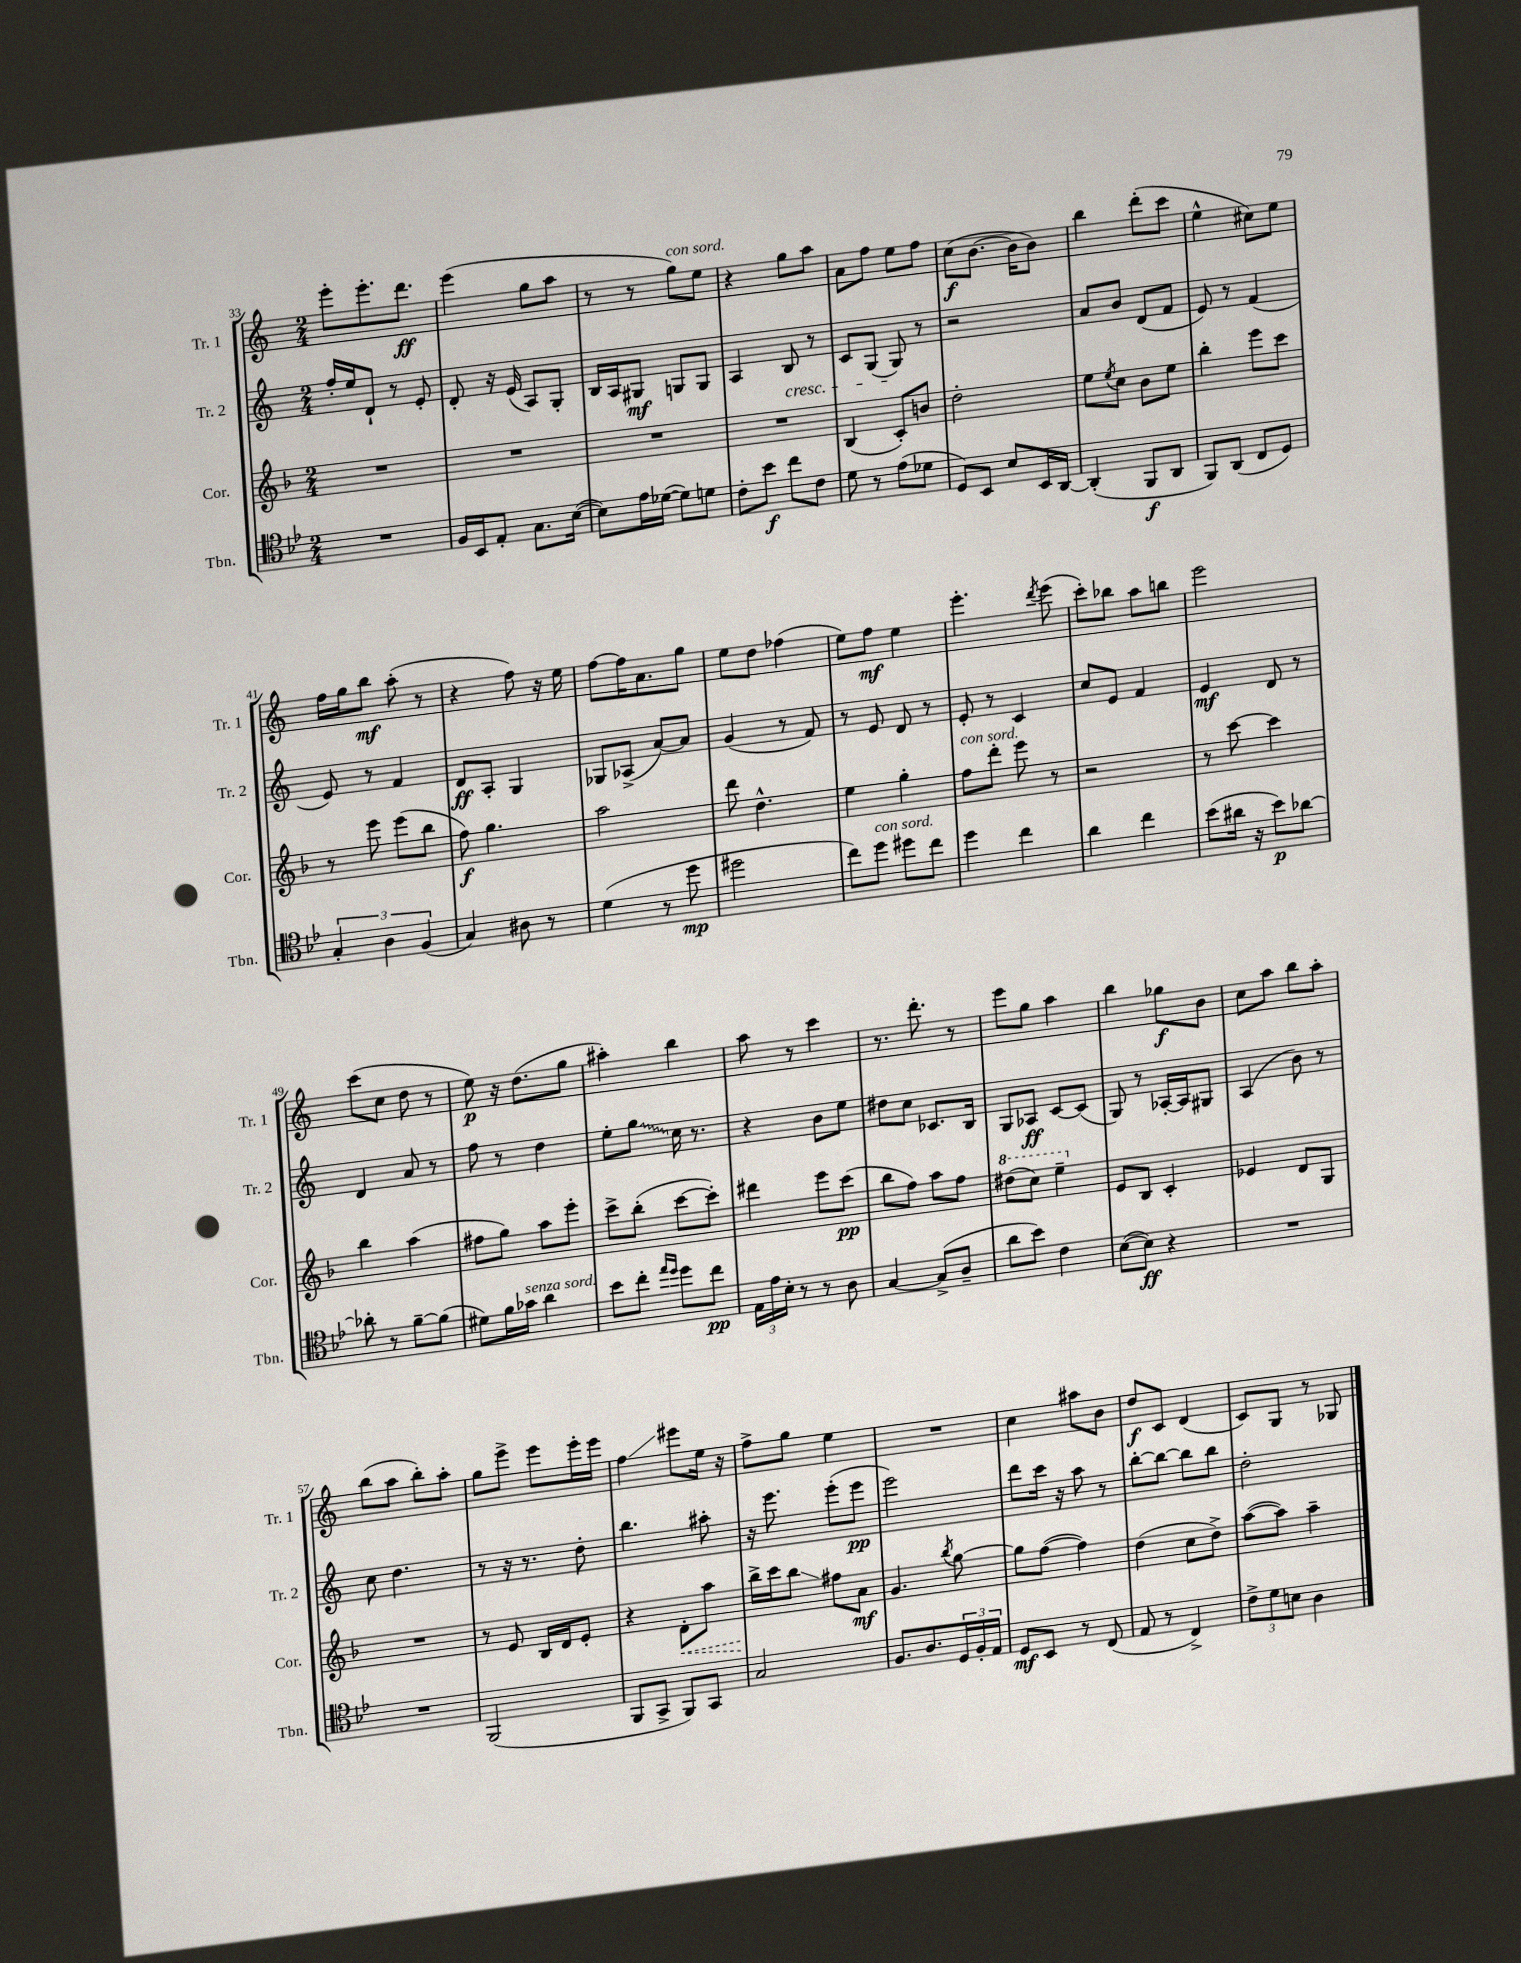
<<
\new StaffGroup <<
\new Staff = "s0" \with { instrumentName = "Tr. 1" shortInstrumentName = "Tr. 1" } {
    \clef treble \key c \major \numericTimeSignature \time 2/4
    e'''8-. e'''8.-. d'''8.\ff |
    e'''4( g''8 a''8 |
    r8 r8 g''8^\markup { \italic "con sord." }) e''8 |
    r4 g''8 a''8 |
    a'8 f''8 e''8 f''8 |
    c''8\f( b'8.~ b'16 b'8) |
    b''4 d'''8-.( c'''8 |
    e''4-^ cis''8) e''8 |
    f''16 g''16 b''8\mf a''8-.( r8 |
    r4 f''8) r16 e''16 |
    f''8~ f''16 a'8. g''8 |
    e''8 d''8 fes''4( |
    e''8) f''8\mf e''4 |
    e'''4.-. \acciaccatura { d'''8 } e'''8( |
    c'''8-.) bes''8 a''8 b''8 |
    e'''2 |
    c'''8( c''8 d''8 r8 |
    e''8\p) r16 d''8.( g''8 |
    ais''4-.) b''4 |
    a''8 r8 c'''4 |
    r8. d'''8.-. r8 |
    e'''8 g''8 a''4 |
    b''4 ges''8\f b'8 |
    c''8 a''8 b''8 a''8-. |
    b''8( a''8 b''8-.) a''8-. |
    g''8 e'''8-> e'''8 e'''16-. e'''16 |
    f''4\glissando eis'''8 e''16 r16 |
    f''8-> g''8 e''4 |
    R2 |
    c''4 ais''8 b'8 |
    d''8\f c'8 d'4( |
    c'8) g8 r8 ges8 \bar "|." |
}
\new Staff = "s1" \with { instrumentName = "Tr. 2" shortInstrumentName = "Tr. 2" } {
    \clef treble \key c \major \numericTimeSignature \time 2/4
    f''16-. e''16 d'8-! r8 e'8-. |
    d'8-. r16 e'16( a8) g8-. |
    b16 a16 gis8\mf g8 g8 |
    a4 b8\cresc r8 |
    c'8 g8( g8\!) r8 |
    r2 |
    a'8 b'8 d'8( f'8 |
    e'8) r8 f'4( |
    e'8) r8 f'4 |
    d'8\ff a8-. g4 |
    ges8 aes8->( a'8~) a'8 |
    g'4( r8 f'8) |
    r8 e'8 d'8 r8 |
    e'8-. r8 c'4 |
    c''8 e'8 f'4 |
    e'4\mf d'8 r8 |
    d'4 a'8 r8 |
    f''8 r8 d''4 |
    e''8-. \once \override Glissando.style = #'zigzag g''8\glissando c''16 r8. |
    r4 b'8 e''8 |
    dis''8 c''8 ces'8. b16 |
    g8 aes8\ff c'8~ c'8( |
    g8) r8 aes16~-. aes16 gis8 |
    a4( b'8) r8 |
    c''8 d''4. |
    r8 r16 r8. d''8-. |
    b''4. ais''8-. |
    r16 e'''8. e'''8-.( e'''8\pp |
    e'''2) |
    d'''8 c'''16 r16 a''8 r8 |
    b''8~-. b''8~ b''8 b''8 |
    d''2-. \bar "|." |
}
\new Staff = "s2" \with { instrumentName = "Cor." shortInstrumentName = "Cor." } {
    \clef treble \key f \major \numericTimeSignature \time 2/4
    R2 |
    R2 |
    R2 |
    R2 |
    bes4( c'8-.) b'8 |
    d''2-. |
    e''8 \acciaccatura { e''8 } c''8 bes'8 e''8 |
    bes''4-. e'''8 c'''8 |
    r8 e'''8 e'''8( bes''8 |
    f''8\f) g''4. |
    a''2 |
    d'''8 d''4.-^ |
    e''4 g''4-. |
    f''8^\markup { \italic "con sord." } d'''8-. e'''8 r8 |
    r2 |
    r8 c'''8~ c'''4 |
    bes''4 a''4( |
    fis''8 g''8) a''8 e'''8-. |
    c'''8-> bes''8-.( c'''8~ c'''8-.) |
    dis'''4 e'''8 c'''8\pp( |
    bes''8 f''8) a''8 f''8 |
    \ottava #1 dis'''8( c'''8) e'''4-- \ottava #0 |
    e'8 bes8 c'4-. |
    ees'4 d'8 g8 |
    R2 |
    r8 e'8 bes16 d'16 e'8-. |
    r4 \once \override Hairpin.style = #'dashed-line d'8-.\< a''8 |
    bes''16->\! c'''16 bes''8\glissando fis''8 a'8\mf |
    g'4. \acciaccatura { bes''8 } g''8~ |
    g''8 f''8~( f''4) |
    d''4( c''8 d''8->) |
    a''8~( a''8) a''4-- \bar "|." |
}
\new Staff = "s3" \with { instrumentName = "Tbn." shortInstrumentName = "Tbn." } {
    \clef tenor \key bes \major \numericTimeSignature \time 2/4
    R2 |
    f16 bes,16 ees8-. g8. bes16~( |
    bes8) ees'16 des'16~( des'8) d'8 |
    c'8-. bes'8\f c''8 c'8 |
    d'8 r8 ees'8( des'8 |
    d8) bes,8 bes8 bes,16 a,16~ |
    a,4-.( f,8\f a,8 |
    f,8) a,8( c8 d8) |
    \tuplet 3/2 { g4-. a4 f4( } |
    g4) ais8 r8 |
    d'4( r8 d''8\mp |
    dis''2 |
    c''8) d''8^\markup { \italic "con sord." } dis''8 c''8 |
    d''4 c''4 |
    a'4 c''4 |
    bes'8( ais'16 r16 bes'8\p) aes'8~ |
    aes'8-. r8 f'8~-- f'8( |
    dis'8) f'16 ges'16^\markup { \italic "senza sord." } a'4 |
    bes'8 c''8-. \grace { ees''16 d''16 } d''8 c''8\pp |
    \tuplet 3/2 { ees16 ees'16 bes16-. } r8 r8 a8 |
    g4~ g8->( a8-- |
    a'8 bes'8) c'4 |
    bes8~( bes8\ff) r4 |
    R2 |
    R2 |
    f,2( |
    f,8 g,8-> f,8) g,8 |
    g2 |
    f8. a8. \tuplet 3/2 { d16 f16-. ees16 } |
    d8\mf bes,8 r8 c8( |
    ees8 r8 c4->) |
    \tuplet 3/2 { c'8-> d'8 b8 } a4 \bar "|." |
}
>>
>>
\layout { \context { \Score currentBarNumber = #33 } }
